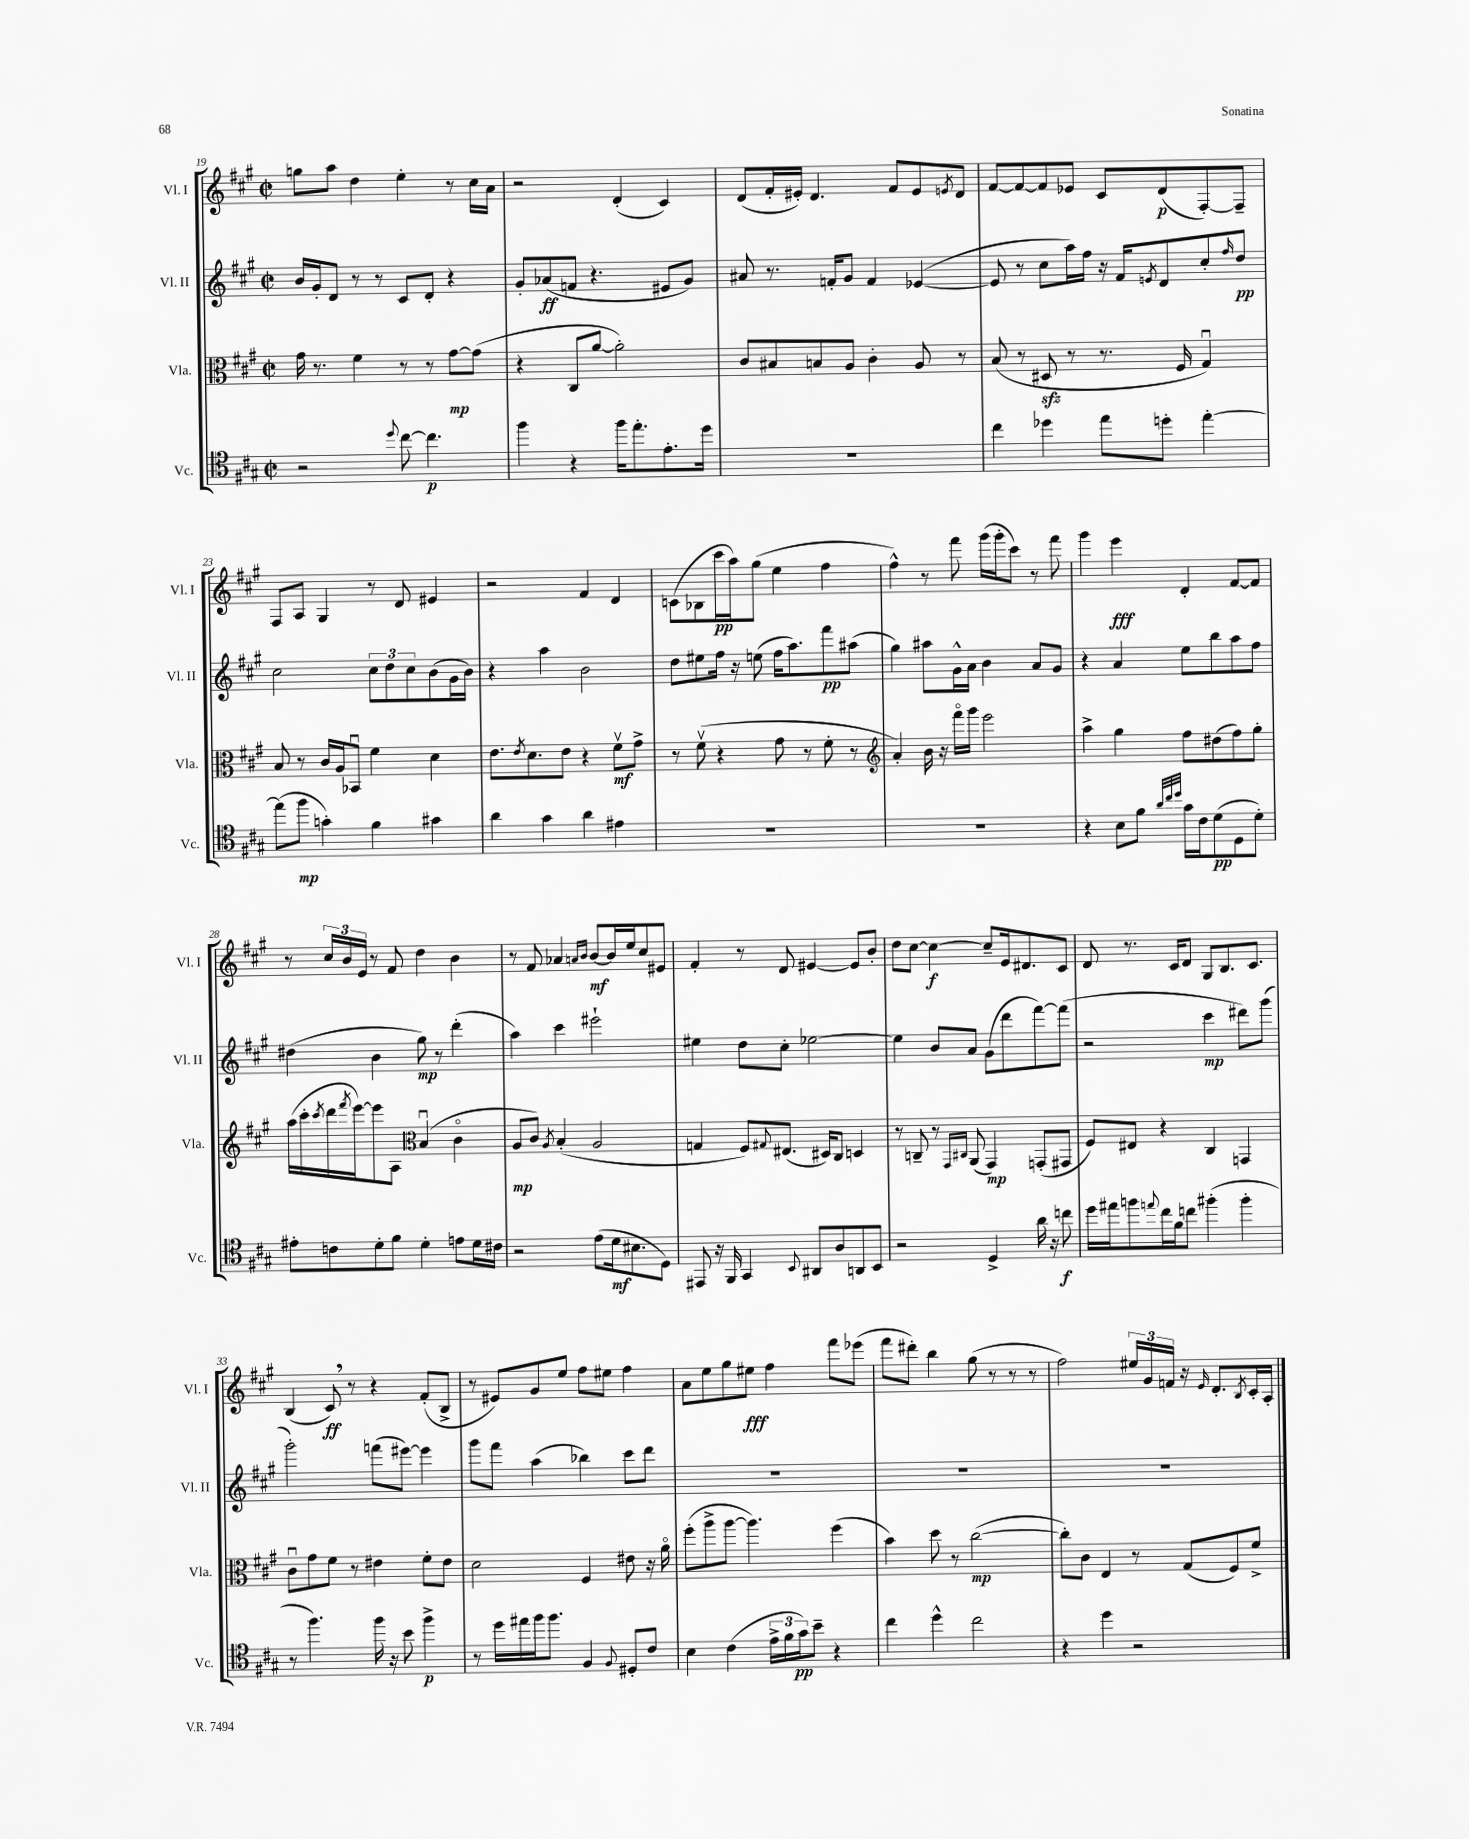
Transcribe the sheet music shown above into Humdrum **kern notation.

**kern	**dynam	**kern	**dynam	**kern	**dynam	**kern	**dynam
*part4	*part4	*part3	*part3	*part2	*part2	*part1	*part1
*staff4	*staff4	*staff3	*staff3	*staff2	*staff2	*staff1	*staff1
*I"Vc.	*	*I"Vla.	*	*I"Vl. II	*	*I"Vl. I	*
*I'Vc.	*	*I'Vla.	*	*I'Vl. II	*	*I'Vl. I	*
*clefC4	*	*clefC3	*	*clefG2	*	*clefG2	*
*k[f#c#g#]	*	*k[f#c#g#]	*	*k[f#c#g#]	*	*k[f#c#g#]	*
*M2/2	*	*M2/2	*	*M2/2	*	*M2/2	*
*met(c|)	*	*met(c|)	*	*met(c|)	*	*met(c|)	*
=19	=19	=19	=19	=19	=19	=19	=19
2r	.	16g#\	.	16b/LL	.	8ggn\L	.
.	.	8.r	.	16g#'/J	.	.	.
.	.	.	.	8d/J	.	8aa\J	.
.	.	4f#\	.	8r	.	4dd\	.
.	.	.	.	8r	.	.	.
8qqdd/	.	.	.	.	.	.	.
[8cc#\	.	8r	.	8c#/L	.	4ee'\	.
4.cc#\]	p	8r	.	8d'/J	.	.	.
.	.	[8g#\L	mp	4r	.	8r	.
.	.	(8g#\J]	.	.	.	16cc#\LL	.
.	.	.	.	.	.	16a\JJ	.
=20	=20	=20	=20	=20	=20	=20	=20
4ff#\	.	4r	.	8g#'/L	.	2r	.
.	.	.	.	(8a-X/	ff	.	.
4r	.	8C#/L	.	8fn/J	.	.	.
.	.	[8a/J	.	4.r	.	.	.
16ff#\KL	.	2a'\])	.	.	.	(4d'/	.
8.ee'\	.	.	.	.	.	.	.
8.e'\	.	.	.	8e#X/L	.	4c#/)	.
.	.	.	.	8g#/J)	.	.	.
16dd\Jk	.	.	.	.	.	.	.
=21	=21	=21	=21	=21	=21	=21	=21
1r	.	8c#/L	.	8a#X/	.	(8d/L	.
.	.	8B#X/	.	8.r	.	16f#'/L	.
.	.	.	.	.	.	16e#X'/JJ)	.
.	.	8Bn/	.	.	.	4.d/	.
.	.	.	.	16fn'/KL	.	.	.
.	.	8A/J	.	8g#/J	.	.	.
.	.	4c#'\	.	4f/	.	.	.
.	.	.	.	.	.	8f#/L	.
.	.	8A/	.	([4e-X/	.	8e#/	.
.	.	.	.	.	.	8qen/	.
.	.	8r	.	.	.	8d/J	.
=22	=22	=22	=22	=22	=22	=22	=22
4cc#\	.	(8B/	.	8e-/]	.	[8f#/L	.
.	.	8r	.	8r	.	8f#/_	.
4dd-X\	.	8D#Xzz/	.	8cc#\L	.	8f#/]	.
.	.	8r	.	16aa\L)	.	8e-X/J	.
.	.	.	.	16ff#\JJ	.	.	.
8ee\L	.	8.r	.	16r	.	8c#/L	.
.	.	.	.	16f#/KL	.	.	.
.	.	.	.	8qen/	.	.	.
8ddn'\J	.	.	.	8d/	.	(8d/	p
.	.	16F#/	.	.	.	.	.
[4ee'\	.	4G#u/)	.	8cc#'/	.	[8F#'/)	.
.	.	.	.	16qqff#/	.	.	.
.	.	.	.	8dd/J	pp	8F#~/J]	.
!!LO:LB:g=z
=23	=23	=23	=23	=23	=23	=23	=23
(8ee\L]	.	8B/	.	2cc#\	.	8F#/L	.
8ff#\J	mp	8r	.	.	.	8A/J	.
4gn'\)	.	16c#/LL	.	.	.	4G#/	.
.	.	16A/J	.	.	.	.	.
.	.	8BB-Xu/J	.	.	.	.	.
4f#\	.	4f#\	.	12cc#\L	.	8r	.
.	.	.	.	12dd\	.	.	.
.	.	.	.	.	.	8d/	.
.	.	.	.	12cc#\	.	.	.
4g#X\	.	4d\	.	(8b\	.	4e#X/	.
.	.	.	.	16g#\L	.	.	.
.	.	.	.	16b\JJ)	.	.	.
=24	=24	=24	=24	=24	=24	=24	=24
4a\	.	8.e\L	.	4r	.	2r	.
.	.	8qe/	.	.	.	.	.
.	.	8.d\	.	.	.	.	.
4g#\	.	.	.	4aa\	.	.	.
.	.	8e\J	.	.	.	.	.
4a\	.	4r	.	2b\	.	4f#/	.
4e#X\	.	8f#v\L	mf	.	.	4d/	.
.	.	8g#^\J	.	.	.	.	.
=25	=25	=25	=25	=25	=25	=25	=25
1r	.	8r	.	8dd\L	.	(8cn\L	.
.	.	(8f#v\	.	8ee#X\	.	8B-X\	.
.	.	4r	.	16ff#\Jk	.	16ccc#\L	pp
.	.	.	.	16r	.	16aa\J)	.
.	.	.	.	(8een\	.	(8gg#\J	.
.	.	8g#\	.	16ff#\KL	.	4ee\	.
.	.	.	.	8.aa\)	.	.	.
.	.	8r	.	.	.	.	.
.	.	8f#'\	.	8fff#\	pp	4ff#\	.
.	.	8r	.	(8aa#X\J	.	.	.
=26	=26	=26	=26	=26	=26	=26	=26
*	*	*clefG2	*	*	*	*	*
1r	.	4a'/)	.	4gg#\)	.	4ff#^^\)	.
.	.	16b\	.	8aa#X\L	.	8r	.
.	.	16r	.	.	.	.	.
.	.	16fff#\LL	.	16g#^^\L	.	8fff#\	.
.	.	16ggg#\JJ	.	16a\JJ	.	.	.
.	.	2eee\	.	4b\	.	(16ggg#\LL	.
.	.	.	.	.	.	16ggg#'\J	.
.	.	.	.	.	.	8ccc#\J)	.
.	.	.	.	8a/L	.	8r	.
.	.	.	.	8g#/J	.	8fff#\	.
=27	=27	=27	=27	=27	=27	=27	=27
4r	.	4aa^\	.	4r	.	4ggg#\	.
8B\L	.	4gg#\	.	4a/	.	4eee\	fff
8f#\J	.	.	.	.	.	.	.
32qqa/LLL	.	.	.	.	.	.	.
32qqcc#/	.	.	.	.	.	.	.
32qqdd/JJJ	.	.	.	.	.	.	.
16g#\LL	.	8ff#\L	.	8ee\L	.	4d'/	.
16c#\J	.	.	.	.	.	.	.
(8d\	pp	(8dd#X\	.	8bb\	.	.	.
8D\	.	8ff#\)	.	8aa\	.	[8f#/L	.
8d'\J)	.	8gg#'\J	.	8ff#\J	.	8f#/J]	.
!!LO:LB:g=z
=28	=28	=28	=28	=28	=28	=28	=28
8e#X'\L	.	(16aa\LL	.	(4dd#X\	.	8r	.
.	.	16ccc#'\	.	.	.	.	.
.	.	8qccc#/	.	.	.	.	.
8cn\	.	16ddd\	.	.	.	24cc#/LL	.
.	.	.	.	.	.	24b/	.
.	.	8qfff#/	.	.	.	.	.
.	.	[16eee\J)	.	.	.	.	.
.	.	.	.	.	.	24e/JJ	.
8d'\	.	8eee\]	.	4b\	.	8r	.
8f#\J	.	8A\J	.	.	.	8f#/	.
*	*	*clefC3	*	*	*	*	*
4d'\	.	(4Bu/	.	8gg#\)	mp	4dd\	.
.	.	.	.	8r	.	.	.
8en\L	.	4c#\	.	(4ddd'\	.	4b\	.
16d\L	.	.	.	.	.	.	.
16c#X\JJ	.	.	.	.	.	.	.
=29	=29	=29	=29	=29	=29	=29	=29
2r	.	8A/L	mp	4aa\)	.	8r	.
.	.	8c#/J)	.	.	.	8f#/	.
.	.	8qA/	.	.	.	.	.
.	.	(4B'/	.	4ccc#\	.	4a-X/	.
.	.	.	.	.	.	16qqan/LL	.
.	.	.	.	.	.	16qqb/JJ	.
(8e\L	.	2A/	.	2eee#X`\	.	[8b/L	mf
16d\k	mf	.	.	.	.	16b/L]	.
8.B#X\	.	.	.	.	.	16ee/J	.
.	.	.	.	.	.	8cc#/	.
8D\J)	.	.	.	.	.	8e#X/J	.
=30	=30	=30	=30	=30	=30	=30	=30
8EE#X/	.	4Gn/	.	4ee#X\	.	4f#'/	.
16r	.	.	.	.	.	.	.
16FF#/	.	.	.	.	.	.	.
4GG#/	.	8F#/L)	.	8dd\L	.	8r	.
.	.	8qqG#X/	.	.	.	.	.
.	.	(8.E#X/J	.	8cc#'\J	.	8d/	.
8qqBB/	.	.	.	.	.	.	.
8AA#X/L	.	.	.	[2ee-X\	.	[4e#X/	.
.	.	16D#X/KL)	.	.	.	.	.
8A/	.	8C#/J	.	.	.	.	.
8AAn/	.	4Dn/	.	.	.	8e#/L]	.
8BB/J	.	.	.	.	.	8b'/J	.
=31	=31	=31	=31	=31	=31	=31	=31
2r	.	8r	.	4ee-\]	.	8dd\L	.
.	.	8Cn~/	.	.	.	[8cc#\J	.
.	.	8r	.	8b/L	.	4cc#\_	f
.	.	16qqGG#/LL	.	.	.	.	.
.	.	16qqC#X/JJ	.	.	.	.	.
.	.	(8AA/	.	8a/J	.	.	.
4D^/	.	4GG#/)	mp	(8g#\L	.	8cc#~/L]	.
.	.	.	.	8ddd\	.	16e/k	.
.	.	.	.	.	.	8.d#X/	.
16a\	.	(8GGn'/L	.	[8fff#\)	.	.	.
16r	.	.	.	.	.	.	.
8ccn\	f	8GG#X/J	.	(8fff#\J]	.	8c#/J	.
=32	=32	=32	=32	=32	=32	=32	=32
16dd\LL	.	8F#/L)	.	2r	.	8d/	.
16ee#X\J	.	.	.	.	.	.	.
8ffn\	.	8E#X/J	.	.	.	8.r	.
8qqeen/	.	.	.	.	.	.	.
16cc#\L	.	4r	.	.	.	.	.
16f#\J	.	.	.	.	.	16c#/KL	.
8ccn\J	.	.	.	.	.	8d/J	.
(4ff#X'\	.	4C#/	.	4ccc#\	mp	8G#/L	.
.	.	.	.	.	.	8.B/	.
4ff#'\	.	4GGn/	.	8ddd#X\L)	.	.	.
.	.	.	.	.	.	8.c#/J	.
.	.	.	.	(8ggg#\J	.	.	.
!!LO:LB:g=z
=33	=33	=33	=33	=33	=33	=33	=33
8r	.	8c#u\L	.	2ggg#'\)	.	(4B/	.
4.ff#\)	.	8g#\	.	.	.	.	.
.	.	8f#\J	.	.	.	8c#,/)	ff
.	.	8r	.	.	.	8r	.
16ff#\	.	4e#X\	.	(8fffn\L	.	4r	.
16r	.	.	.	.	.	.	.
8b\	.	.	.	[8eee#X\J)	.	.	.
4ff#^\	p	8f#'\L	.	4eee#\]	.	(8f#'/L	.
.	.	8e#\J	.	.	.	8B^/J	.
=34	=34	=34	=34	=34	=34	=34	=34
8r	.	2d\	.	8ggg#\L	.	8r	.
16dd\LL	.	.	.	8fff#\J	.	8e#X/L)	.
16ee#X\	.	.	.	.	.	.	.
16ff#\J	.	.	.	(4aa\	.	8g#/	.
8.ff#\J	.	.	.	.	.	.	.
.	.	.	.	.	.	8ee/J	.
4F#/	.	4F#/	.	4bb-X\)	.	8ff#\L	.
.	.	.	.	.	.	8ee#X\J	.
8qqF#/	.	.	.	.	.	.	.
8D#X'/L	.	8e#X\	.	8ccc#\L	.	4ff#\	.
8c#/J	.	16r	.	8ddd\J	.	.	.
.	.	16a\	.	.	.	.	.
=35	=35	=35	=35	=35	=35	=35	=35
4B\	.	(8ff#'\L	.	1r	.	8a\L	.
.	.	8aa^\	.	.	.	8ee\	.
(4c#\	.	[8aa\J	.	.	.	8gg#\	.
.	.	4.aa\])	.	.	.	8ee#X\J	fff
24e^\LL	.	.	.	.	.	4ff#\	.
24f#\	.	.	.	.	.	.	.
24g#\J)	pp	.	.	.	.	.	.
8b~\J	.	.	.	.	.	.	.
4r	.	(4ff#\	.	.	.	8fff#\L	.
.	.	.	.	.	.	(8eee-X\J	.
=36	=36	=36	=36	=36	=36	=36	=36
4cc#\	.	4b\)	.	1r	.	8fff#\L	.
.	.	.	.	.	.	8ddd#X'\J)	.
4dd^^\	.	8dd\	.	.	.	4bb\	.
.	.	8r	.	.	.	.	.
2cc#\	.	([2cc#\	mp	.	.	(8gg#\	.
.	.	.	.	.	.	8r	.
.	.	.	.	.	.	8r	.
.	.	.	.	.	.	8r	.
=37	=37	=37	=37	=37	=37	=37	=37
4r	.	8cc#'\L])	.	1r	.	2ff#\)	.
.	.	8c#\J	.	.	.	.	.
4dd\	.	4E/	.	.	.	.	.
2r	.	8r	.	.	.	24ee#X/LL	.
.	.	.	.	.	.	24g#/	.
.	.	.	.	.	.	24fn/JJ	.
.	.	(8G#/L	.	.	.	16r	.
.	.	.	.	.	.	16qqe/	.
.	.	.	.	.	.	8.d'/L	.
.	.	8F#/)	.	.	.	.	.
.	.	.	.	.	.	8qB/	.
.	.	8f#^/J	.	.	.	16c#'/L	.
.	.	.	.	.	.	16A'/JJ	.
==	==	==	==	==	==	==	==
*-	*-	*-	*-	*-	*-	*-	*-
